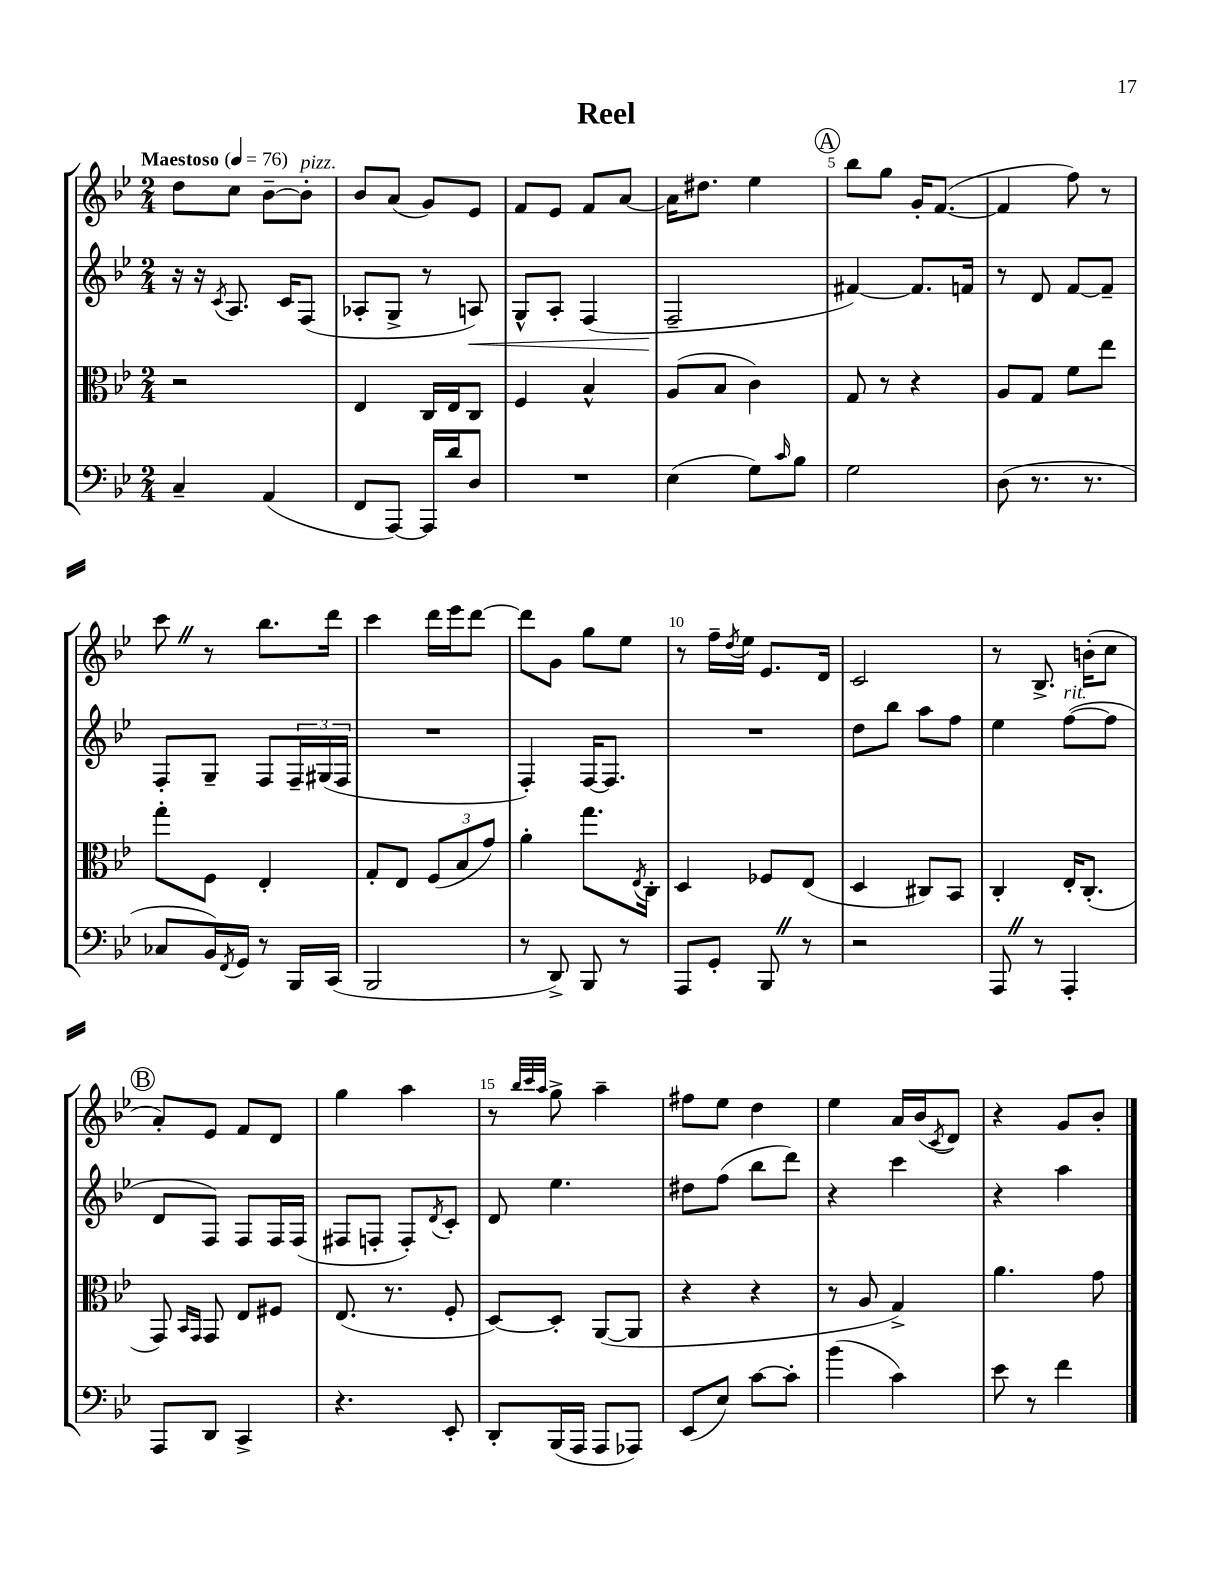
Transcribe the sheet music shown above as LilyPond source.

\header { title = "Reel" }
<<
\new StaffGroup <<
\new Staff = "s0" {
    \clef treble \key bes \major \numericTimeSignature \time 2/4 \tempo "Maestoso" 4 = 76
    d''8 c''8 bes'8~-- bes'8-.^\markup { \italic "pizz." } |
    bes'8 a'8( g'8) ees'8 |
    f'8 ees'8 f'8 a'8~ |
    a'16 dis''8. ees''4 |
    \mark \markup { \circle "A" } bes''8 g''8 g'16-. f'8.~( |
    f'4 f''8) r8 |
    c'''8 \once \override BreathingSign.text = \markup { \musicglyph "scripts.caesura.straight" } \breathe r8 bes''8. d'''16 |
    c'''4 d'''16 ees'''16 d'''8~ |
    d'''8 g'8 g''8 ees''8 |
    r8 f''16-- \acciaccatura { d''8 } ees''16 ees'8. d'16 |
    c'2 |
    r8 bes8.-> b'16-.( c''8 |
    \mark \markup { \circle "B" } a'8-.) ees'8 f'8 d'8 |
    g''4 a''4 |
    r8 \grace { bes''32 c'''32 a''32 } g''8-> a''4-- |
    fis''8 ees''8 d''4 |
    ees''4 a'16 bes'16( \acciaccatura { c'8 } d'8) |
    r4 g'8 bes'8-. \bar "|." |
}
\new Staff = "s1" {
    \clef treble \key bes \major \numericTimeSignature \time 2/4
    r16 r16 \acciaccatura { c'8 } a8. c'16 f8( |
    aes8-. g8-> r8 a8\<) |
    g8-^ a8-. f4( |
    f2--\! |
    \mark \markup { \circle "A" } fis'4~) fis'8. f'16 |
    r8 d'8 f'8~ f'8-- |
    f8-. g8-- f8 \tuplet 3/2 { f16-- gis16( f16 } |
    R2 |
    f4-.) f16~ f8. |
    R2 |
    d''8 bes''8 a''8 f''8 |
    ees''4 f''8~^\markup { \italic "rit." }( f''8 |
    \mark \markup { \circle "B" } d'8 f8) f8 f16 f16( |
    fis8 f8-. f8-.) \acciaccatura { d'8 } c'8-. |
    d'8 ees''4. |
    dis''8 f''8( bes''8 d'''8) |
    r4 c'''4 |
    r4 a''4 \bar "|." |
}
\new Staff = "s2" {
    \clef alto \key bes \major \numericTimeSignature \time 2/4
    r2 |
    ees4 c16 ees16 c8 |
    f4 bes4-^ |
    a8( bes8 c'4) |
    \mark \markup { \circle "A" } g8 r8 r4 |
    a8 g8 f'8 ees''8 |
    g''8-. f8 ees4-. |
    g8-. ees8 \tuplet 3/2 { f8( bes8 g'8) } |
    a'4-. g''8. \acciaccatura { ees8 } c16-. |
    d4 fes8 ees8( |
    d4 cis8) bes,8 |
    c4-. ees16-. c8.-.( |
    \mark \markup { \circle "B" } g,8) \grace { bes,16 g,16 } g,8 ees8 fis8 |
    ees8.( r8. f8-. |
    d8~) d8-. a,8~( a,8 |
    r4 r4 |
    r8 a8 g4->) |
    a'4. g'8 \bar "|." |
}
\new Staff = "s3" {
    \clef bass \key bes \major \numericTimeSignature \time 2/4
    c4-- a,4( |
    f,8 a,,8~) a,,16 d'16 d8 |
    R2 |
    ees4( g8) \grace { c'16 } bes8 |
    \mark \markup { \circle "A" } g2 |
    d8( r8. r8. |
    ces8 bes,16) \acciaccatura { f,8 } g,16 r8 bes,,16 c,16( |
    bes,,2 |
    r8 d,8->) bes,,8 r8 |
    a,,8 g,8-. bes,,8 \once \override BreathingSign.text = \markup { \musicglyph "scripts.caesura.straight" } \breathe r8 |
    r2 |
    a,,8 \once \override BreathingSign.text = \markup { \musicglyph "scripts.caesura.straight" } \breathe r8 a,,4-. |
    \mark \markup { \circle "B" } a,,8 d,8 c,4-> |
    r4. ees,8-. |
    d,8-. bes,,16( a,,16 a,,8 aes,,8) |
    ees,8( ees8) c'8~ c'8-. |
    bes'4( c'4) |
    ees'8 r8 f'4 \bar "|." |
}
>>
>>
\layout { \context { \Score \override BarNumber.break-visibility = ##(#f #t #t) barNumberVisibility = #(every-nth-bar-number-visible 5) } }
